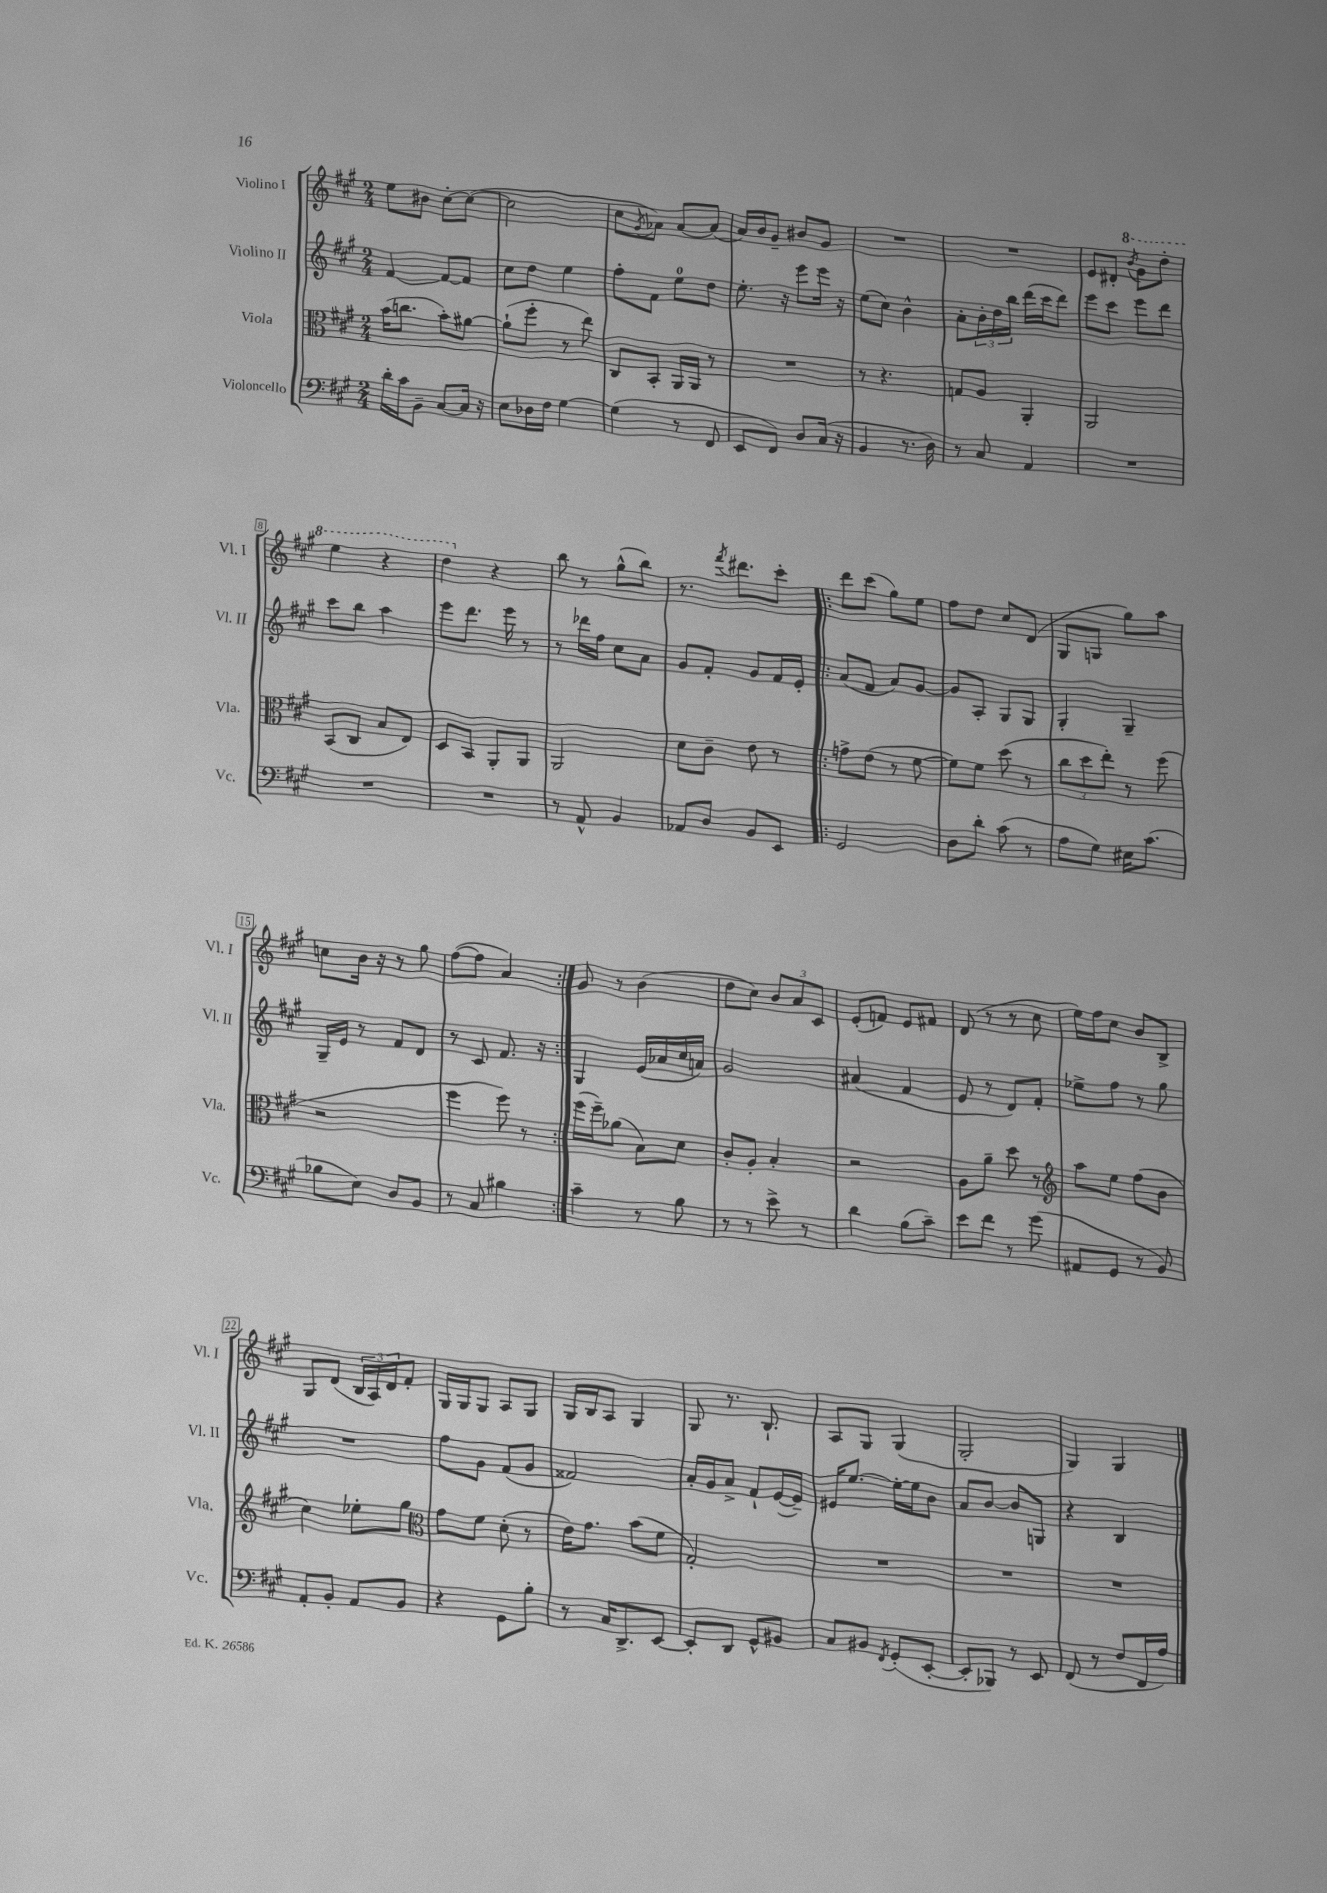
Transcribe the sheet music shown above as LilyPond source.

<<
\new StaffGroup <<
\new Staff = "s0" \with { instrumentName = "Violino I" shortInstrumentName = "Vl. I" } {
    \clef treble \key a \major \numericTimeSignature \time 2/4
    e''8 bis'8 cis''8~-. cis''8~( |
    cis''2 |
    cis''8 \acciaccatura { gis'8 } aes'8) aes'8~ aes'8( |
    a'16) b'16 gis'8-- bis'8 gis'8 |
    R2 |
    R2 |
    e'8 dis'8-. \ottava #1 \acciaccatura { b''8 } gis''8 d'''8-. |
    e'''4 r4 |
    d'''4 \ottava #0 r4 |
    b''8 r8 gis''8-^( b''8) |
    r8. \acciaccatura { fis'''8 } dis'''8. cis'''8-. |
    \repeat volta 2 { d'''8 cis'''8( gis''8) e''8 |
    fis''8 d''8 cis''8 d'8( |
    gis8 g8 gis''8) a''8 |
    c''8 b'16 r16 r8 gis''8 |
    fis''8~( fis''8 a'4) | }
    gis'8 r8 b'4( |
    d''8 cis''8) \tuplet 3/2 { b'8 a'8 cis'8 } |
    e'8-.( f'8) e'8 fis'8 |
    d'8( r8 r8 cis''8 |
    e''16) fis''16 cis''8 b'8 b8-> |
    gis8 d'8( \tuplet 3/2 { b16 a16) d'16 } fis'8-. |
    gis16 gis16 gis8 a8 gis8 |
    gis16 b16 a8 gis4 |
    gis8 r8. b8.-! |
    a8 gis8 gis4( |
    gis2-. |
    gis4) gis4 \bar "|." |
}
\new Staff = "s1" \with { instrumentName = "Violino II" shortInstrumentName = "Vl. II" } {
    \clef treble \key a \major \numericTimeSignature \time 2/4
    fis'4~ fis'8~ fis'8 |
    cis''8 d''8 e''4 |
    fis''8-. fis'8 e''8-0 d''8 |
    e''8.-. r16 e'''8 e'''16 r16 |
    e''8( cis''8) b'4-^ |
    a'8-. \tuplet 3/2 { b'16-. d''16 b''16 } d'''16( cis'''16 d'''8) |
    e'''8 cis'''8 e'''8 d'''8 |
    cis'''8 b''8 a''4 |
    e'''8 d'''8. e'''16 r8 |
    r8 des'''16 fis''16 cis''8 a'8 |
    gis'8 fis'8-. gis'8 fis'16 e'16-. |
    \repeat volta 2 { a'8( fis'8 a'8) gis'8~ |
    gis'8 a8-. gis8 gis8 |
    gis4-. gis4-- |
    gis16-- e'16 r8 fis'8 d'8 |
    r8 cis'8 fis'8. r16 | }
    gis4 e'16( aes'16 cis''16 a'16) |
    gis'2 |
    ais'4( fis'4 |
    e'8 r8 d'8) fis'8-. |
    ees''8-> fis''8 r8 gis''8 |
    R2 |
    fis''8 gis'8 fis'8( gis'8 |
    fisis'2) |
    a'16-. gis'16 a'8-> fis'8-! e'16~( e'16--) |
    eis'16 e''8.~ e''16~-. e''16 b'8 |
    a'8 b'8~ b'8 g8 |
    r4 b4 \bar "|." |
}
\new Staff = "s2" \with { instrumentName = "Viola" shortInstrumentName = "Vla." } {
    \clef alto \key a \major \numericTimeSignature \time 2/4
    b'16( c''8. b'8-.) ais'8~ |
    ais'8-!( fis''8-. r8 e''8) |
    cis8 b,8-. a,16 a,16 r8 |
    R2 |
    r8 r4. |
    g8 a8 a,4-. |
    a,2 |
    b,8( cis8 b8 e8) |
    d8 b,8 a,8-. a,8 |
    a,2 |
    d'8 cis'8-- e'8 r8 |
    \repeat volta 2 { g'8-> e'8( r8 fis'8~ |
    fis'8) fis'8 d''8( r8 |
    \tuplet 3/2 { cis''8 d''8 e''8-.) } r8 fis''8( |
    r2 |
    fis''4 fis''8) r8 | }
    fis''16( fis''16--) aes'8( b8) d'8 |
    cis'8-. a8-. b4-. |
    r2 |
    a8 a'8-- d''8 r8 |
    \clef treble a''8 e''8 fis''8( b'8 |
    cis''4) ees''8-. gis''8 |
    \clef alto gis'8 fis'8 d'8-.( r8 |
    e'16) gis'8. b'8( fis'8 |
    gis2-.) |
    R2 |
    R2 |
    R2 \bar "|." |
}
\new Staff = "s3" \with { instrumentName = "Violoncello" shortInstrumentName = "Vc." } {
    \clef bass \key a \major \numericTimeSignature \time 2/4
    d'16-. cis'16 b,8-- cis8~ cis16 r16 |
    e8 des16 fis16 gis4~ |
    gis4( r8 fis,8 |
    e,8 fis,8) d8 cis16( r16 |
    b,4 r8. d16) |
    r8 cis8 a,4 |
    R2 |
    R2 |
    R2 |
    r8 a,8-^ b,4 |
    aes,8 d8 b,8 e,8 |
    \repeat volta 2 { gis,2 |
    d8 d'8-. cis'8( r8 |
    a8 gis8) eis16 cis'8.( |
    bes8 e8) d8 b,8 |
    r8 cis8 bis4 | }
    cis'4-- r8 b8 |
    r8 r8 e'8-> r8 |
    d'4 b8( cis'8--) |
    e'8 fis'8 r8 gis'8( |
    ais,8 gis,8 r8 b,8) |
    a,8-. b,8-. a,8 b,8 |
    r4 gis,8 b8-. |
    r8 cis16 d,8.-> e,8~ |
    e,8-. d,8 gis,8-^ bis,8 |
    cis8 bis,8 \acciaccatura { fis,8 } gis,8-.( e,8~-. |
    e,8-. bes,,8) r8 e,8 |
    fis,8( r8 fis8 fis,16 a16) \bar "|." |
}
>>
>>
\layout { \context { \Score \override BarNumber.stencil = #(make-stencil-boxer 0.1 0.3 ly:text-interface::print) } }
